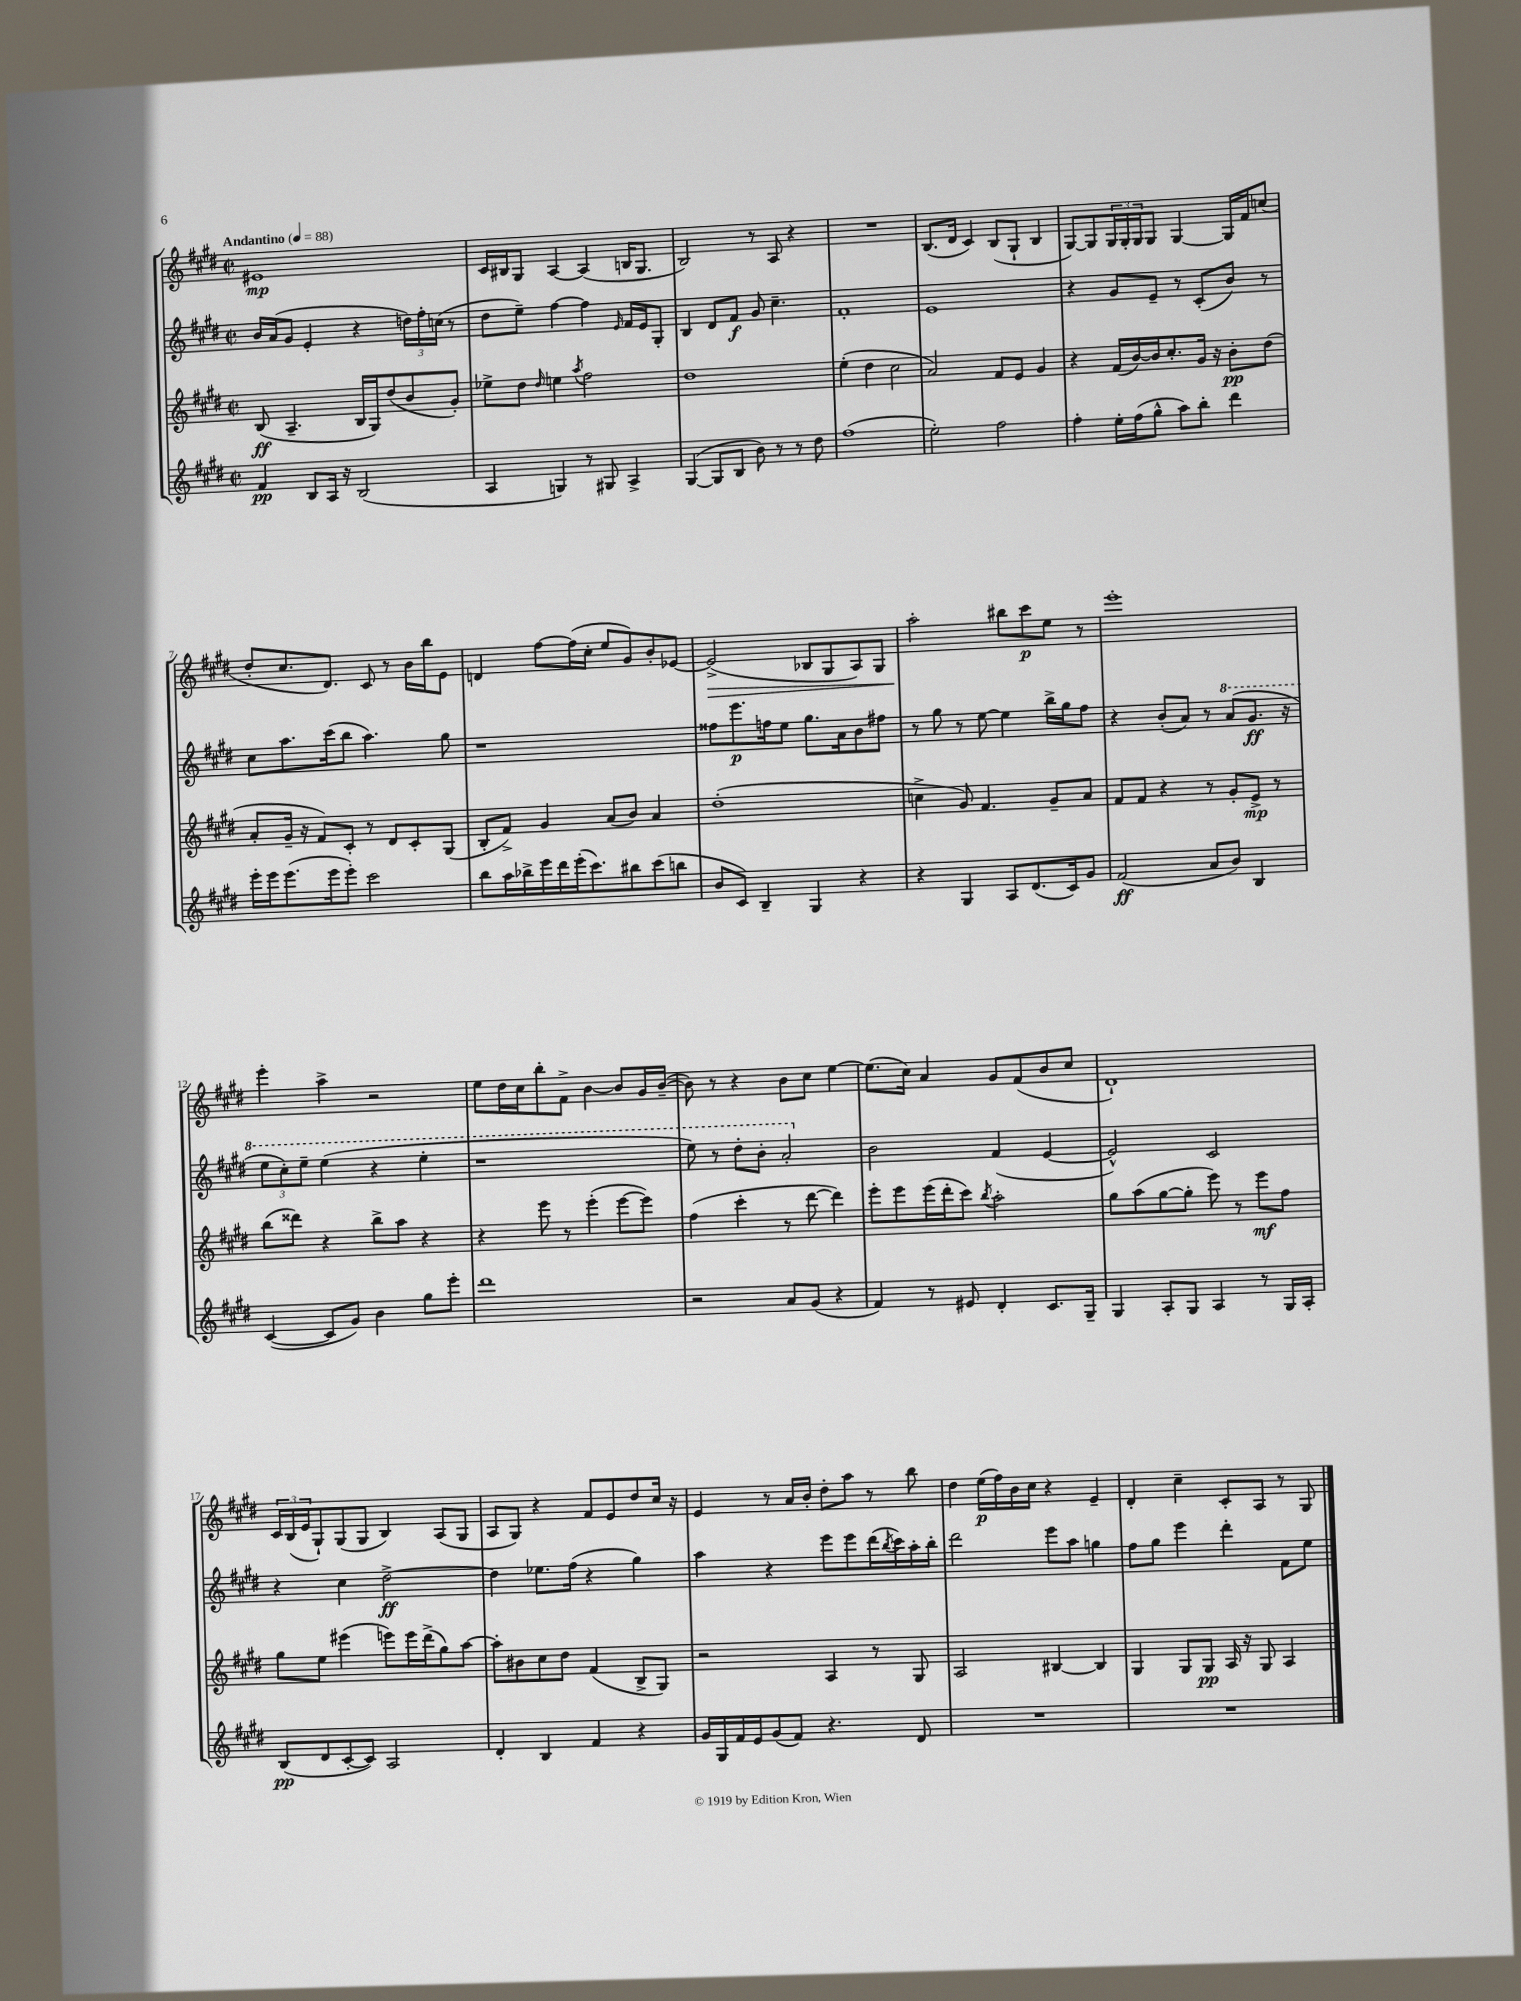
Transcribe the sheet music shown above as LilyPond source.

<<
\new StaffGroup <<
\new Staff = "s0" {
    \clef treble \key e \major \defaultTimeSignature \time 2/2 \tempo "Andantino" 4 = 88
    eis'1\mp |
    cis'16 bis16 gis8 a4~ a4( b16 gis8. |
    b2) r8 a8 r4 |
    R1 |
    b8.( dis'16 cis'4) b8( gis8-! b4 |
    gis8~) gis8 \tuplet 3/2 { gis16 gis16-. gis16 } gis8 gis4~ gis16 fis'16 c''8( |
    dis''8-. cis''8. dis'8.) cis'8 r8 b'16 b''16 e'8 |
    d'4 fis''8~ fis''16( cis''16-. e''8 gis'8) b'8-. ees'8~ |
    ees'2->\>( bes8 gis8 a8) gis8 |
    a''2-.\! bis''8 cis'''8\p e''8 r8 |
    e'''1-. |
    e'''4-. a''4-> r2 |
    e''8 dis''16 cis''16 b''8-. fis'8-> b'4~ b'8 gis'16 b'16~--( |
    b'8) r8 r4 b'8 cis''8 e''4~ |
    e''8.( cis''16) a'4 gis'8 fis'8( b'8 cis''8 |
    dis'1-!) |
    \tuplet 3/2 { cis'16 b16( e'16 } gis8-!) gis8( gis8 b4) a8( gis8 |
    a8 gis8) r4 fis'8 e'8 dis''8 cis''16 r16 |
    e'4 r8 a'16 b'16-. dis''8-. a''8 r8 b''8 |
    dis''4 e''16\p( fis''16) b'16 cis''16 r4 e'4-- |
    dis'4-. cis''4-- cis'8-. a8 r8 gis8 \bar "|." |
}
\new Staff = "s1" {
    \clef treble \key e \major \defaultTimeSignature \time 2/2
    b'16 a'16( gis'8 e'4-. r4 \tuplet 3/2 { d''16) fis''16-. c''16( } r8 |
    dis''8 e''8--) fis''4~ fis''4 \grace { e'16 } fis'16 e'16 gis8-. |
    b4 dis'8 fis'8\f gis'8 cis''4.-- |
    fis'1-. |
    e'1 |
    r4 gis'8 e'8-- r8 cis'8-.( b'8) r8 |
    cis''8 a''8. cis'''16( b''8 a''4.) gis''8 |
    r1 |
    fisis''8 e'''8.\p f''16 e''8 gis''8. a'16 b'8 fis''8 |
    r8 gis''8 r8 e''8~ e''4 b''16-> gis''16 fis''8 |
    r4 b'8-.( a'8) r8 \ottava #1 a''8( gis''8.\ff r16 |
    \tuplet 3/2 { e'''8 cis'''8-.) e'''8-- } e'''4( r4 e'''4-. |
    r1 |
    e'''8) r8 dis'''8-. b''8-. a''2-. \ottava #0 |
    b'2 fis'4( e'4~ |
    e'2-^) cis'2 |
    r4 cis''4 dis''2~->\ff |
    dis''4 ees''8. fis''16( r4 gis''4) |
    a''4 r4 e'''8 e'''8 dis'''16( \acciaccatura { b''8 } cis'''16) a''16-. b''16-. |
    dis'''2 e'''8 a''8 g''4 |
    fis''8 gis''8 e'''4 dis'''4-. fis'8 e''8 \bar "|." |
}
\new Staff = "s2" {
    \clef treble \key e \major \defaultTimeSignature \time 2/2
    b8\ff( a4.-- b16 gis16) dis''8( b'8 gis'8-.) |
    ees''8-> dis''8 \grace { dis''16 } e''4 \acciaccatura { a''8 } fis''2 |
    dis''1 |
    e''4-.( dis''4 cis''2 |
    a'2) fis'8 e'8 gis'4 |
    r4 fis'16( b'16~) b'16 cis''8.-. gis'16 r16 b'8-.\pp dis''8( |
    a'8-. gis'16-- r16 fis'8) cis'8-. r8 dis'8 cis'8-. gis8( |
    b8-. fis'8->) gis'4 a'8( b'8) a'4 |
    dis''1-.( |
    c''4-> gis'8) fis'4. gis'8-- a'8 |
    fis'8 fis'8 r4 r8 gis'8-. e'8->\mp r8 |
    b''8( disis'''8) r4 b''8-> a''8 r4 |
    r4 e'''8 r8 e'''4-.( e'''8~ e'''8) |
    fis''4( cis'''4-. r8 dis'''8~ dis'''4) |
    e'''8-. e'''8 e'''16( dis'''16-. cis'''8) \acciaccatura { b''8 } a''2-. |
    gis''8 a''8( gis''8~ gis''8-. e'''8) r8 e'''8\mf fis''8 |
    gis''8 e''8 eis'''4( e'''8) e'''16 dis'''16->( gis''8) a''8~ |
    a''8-. bis'8 cis''8 dis''8 fis'4( b8-> gis8) |
    r2 a4 r8 gis8 |
    a2 bis4~ bis4 |
    gis4 gis8 gis8\pp a16 r16 gis8 a4 \bar "|." |
}
\new Staff = "s3" {
    \clef treble \key e \major \defaultTimeSignature \time 2/2
    fis'4\pp b8 a16 r16 b2( |
    a4 g4) r8 gis8 a4-> |
    gis4~( gis8 b8 b'8) r8 r8 dis''8 |
    fis''1( |
    e''2-.) fis''2 |
    fis''4-. e''16-. fis''16( gis''8-^ a''8) b''8-. dis'''4 |
    e'''16-. e'''16 e'''8.( e'''16 e'''8-.) cis'''2 |
    b''8 a''16 bes''16-> e'''16 dis'''16 e'''16-.( cis'''8.) bis''8 cis'''8( b''8 |
    b'8 cis'8) b4-- gis4 r4 |
    r4 gis4 a8 dis'8.( cis'16) gis'8 |
    fis'2\ff( a'8 b'8) b4 |
    cis'4~( cis'8 gis'8) b'4 gis''8 e'''8-. |
    dis'''1 |
    r2 a'8 gis'8( r4 |
    fis'4) r8 eis'8 dis'4-. cis'8. gis16-- |
    gis4 a8-. gis8 a4 r8 gis16 a16-. |
    b8\pp( dis'8 cis'8~-. cis'8) a2 |
    dis'4-. b4 fis'4 r4 |
    gis'16 gis16 fis'16 e'16 gis'8( fis'8) r4. dis'8 |
    R1 |
    R1 \bar "|." |
}
>>
>>
